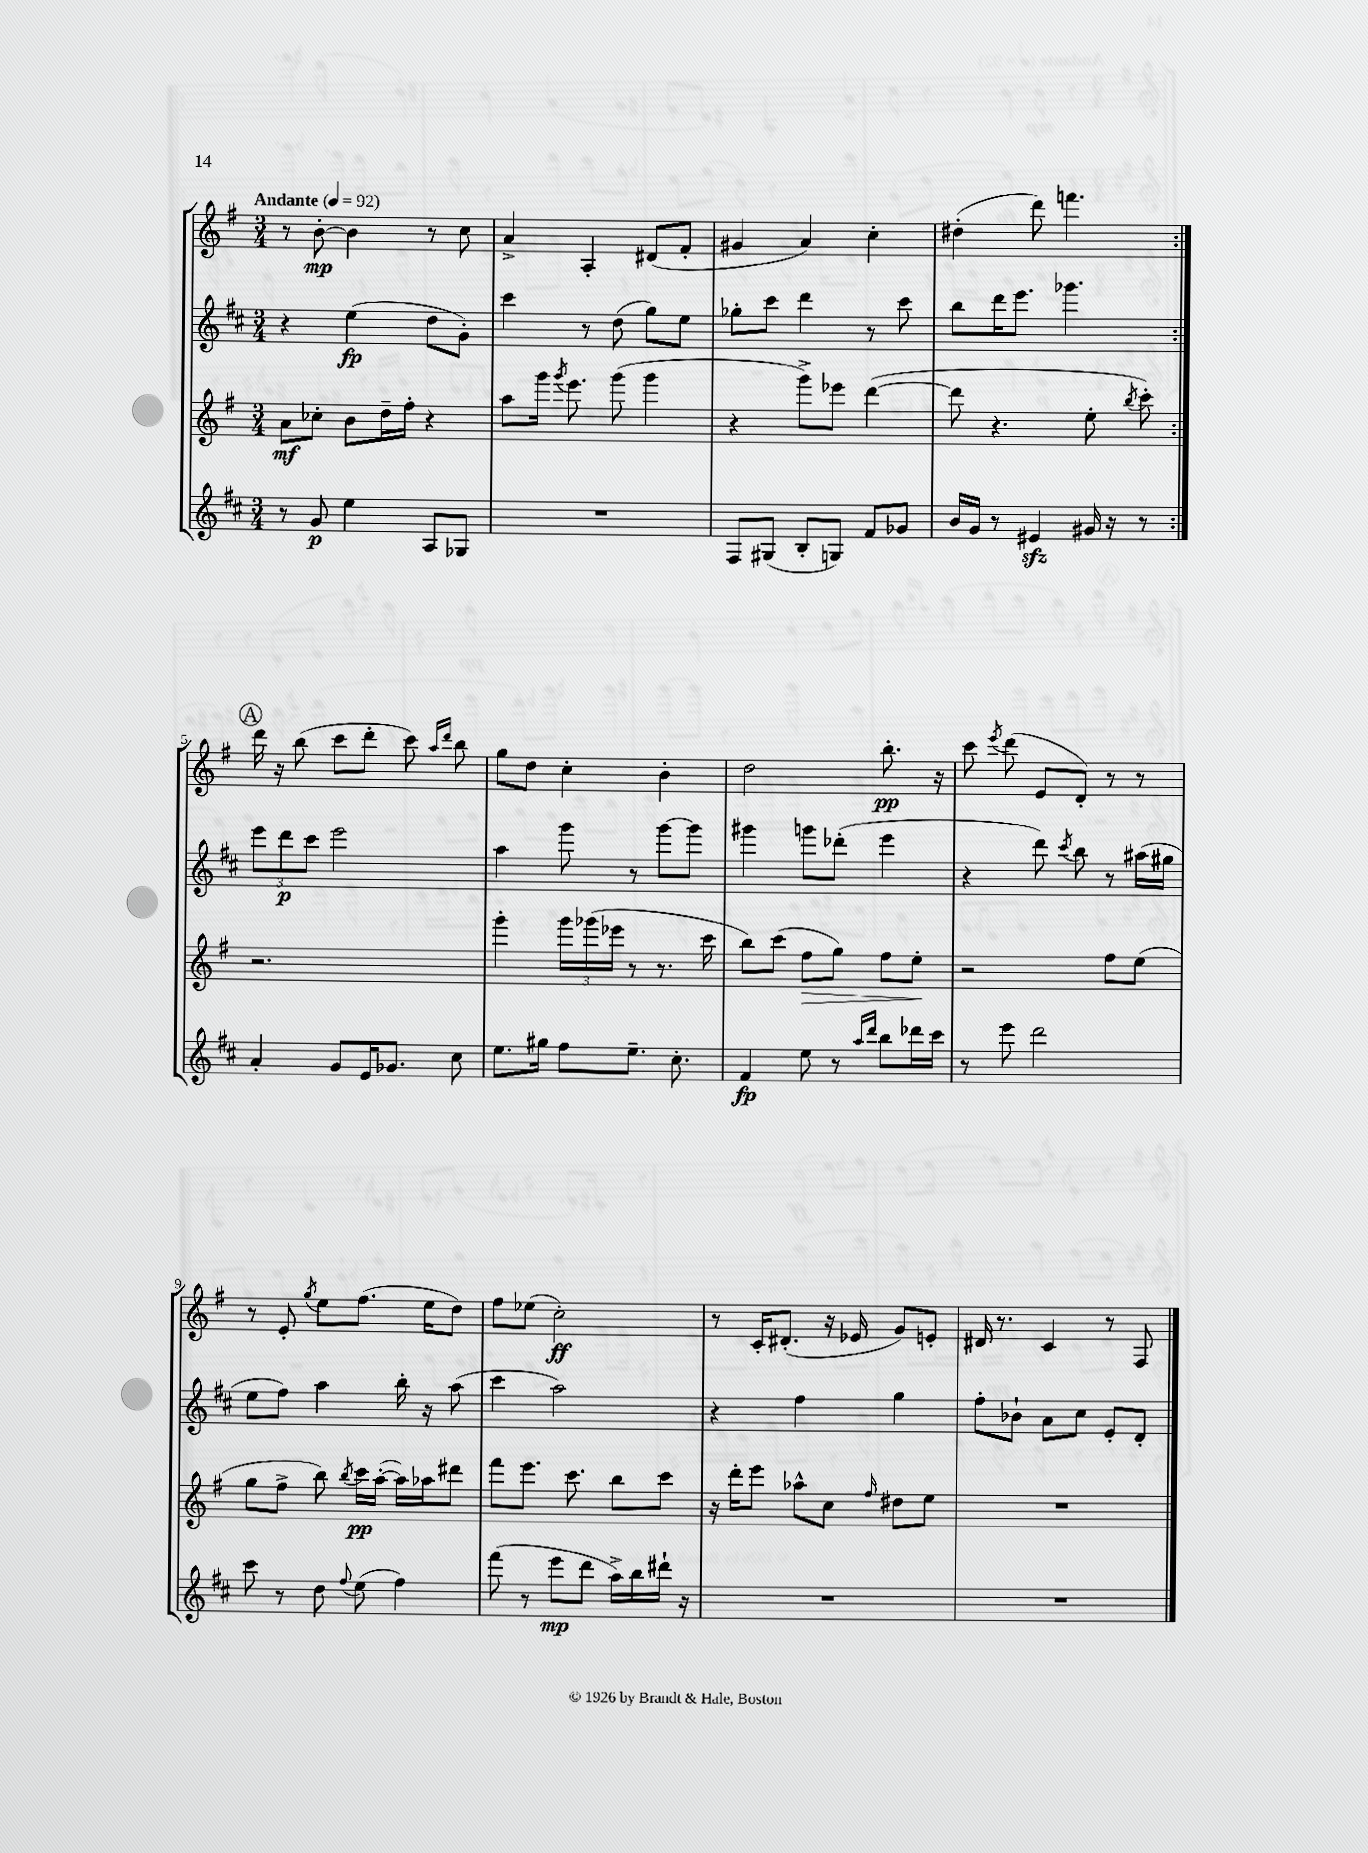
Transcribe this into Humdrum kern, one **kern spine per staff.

**kern	**kern	**kern	**kern
*staff4	*staff3	*staff2	*staff1
*clefG2	*clefG2	*clefG2	*clefG2
*k[f#c#]	*k[f#]	*k[f#c#]	*k[f#]
*M3/4	*M3/4	*M3/4	*M3/4
*MM92	*MM92	*MM92	*MM92
8r	8a	4r	8r
8g	8cc-'	.	[8b'
4ee	8b	(4ee	4b]
.	16dd~	.	.
.	16ff#'	.	.
8A	4r	8dd	8r
8G-	.	8g')	8cc
=	=	=	=
2.r	8aa	4ccc#	4a^
.	16ggg	.	.
.	8qggg	.	.
.	8.eee	.	.
.	.	8r	4A'
.	(8ggg	(8dd	.
.	4ggg	8gg)	(8d#
.	.	8ee	8f#'
=	=	=	=
8F#	4r	8gg-'	4g#
(8G#	.	8ccc#	.
8B'	8ggg^)	4ddd	4a)
8G)	8eee-	.	.
8f#	([4ddd	8r	4cc'
8g-	.	8ccc#	.
=	=	=	=
16b	8ddd]	8bb	(4dd#'
16g	.	.	.
8r	4.r	16ddd	.
.	.	8.eee	.
4e#	.	.	8ddd)
.	.	4.ggg-	4.fff
16g#	8ee'	.	.
16r	.	.	.
.	8qbb	.	.
8r	8ccc')	.	.
=:|!	=:|!	=:|!	=:|!
4a'	2.r	12eee	16ddd
.	.	.	16r
.	.	12ddd	.
.	.	.	(8bb
.	.	12ccc#	.
8g	.	2eee	8ccc
16e	.	.	8ddd'
8.g-	.	.	.
.	.	.	8ccc)
.	.	.	16qqaa
.	.	.	16qqddd
8cc#	.	.	8bb
=	=	=	=
8.ee	4ggg'	4aa	8gg
.	.	.	8dd
16gg#	.	.	.
8ff#	24ggg	8ggg	4cc'
.	(24ggg-	.	.
.	24eee-	.	.
8.ee~	8r	8r	.
.	8.r	[8ggg	4b'
8.cc#'	.	.	.
.	.	8ggg]	.
.	16ccc	.	.
=	=	=	=
4f#	8bb)	4ggg#	2dd
.	(8ccc	.	.
8ee	8ff#	8ggg	.
8r	8gg)	(8ddd-'	.
16qqaa	.	.	.
16qqddd	.	.	.
8bb	8ff#	4eee	8.bb'
16ddd-	8ee'	.	.
16ccc#	.	.	16r
=	=	=	=
8r	2r	4r	8ccc
.	.	.	8qeee
8eee	.	.	(8ddd
2ddd	.	8ddd)	8e
.	.	8qccc#	.
.	.	8bb	8d')
.	8ff#	8r	8r
.	(8ee	(16aa#	8r
.	.	16gg#	.
=	=	=	=
8ccc#	8gg	8ee	8r
8r	8ff#^	8ff#)	8e'
.	.	.	8qgg
8dd	8bb)	4aa	8ee
8qqff#	8qbb	.	.
(8ee	16ccc	.	(8.ff#
.	([16aa'	.	.
4ff#)	16aa])	16bb'	.
.	16aa-	16r	16ee
.	8ddd#	(8aa	8dd)
=	=	=	=
(8fff#	8fff#	4ccc#	8ff#
8r	8.eee	.	(8ee-
8eee	.	2aa)	2cc')
.	8.ccc	.	.
8ddd	.	.	.
16aa^)	8bb	.	.
16bb	.	.	.
16ddd#`	8ccc	.	.
16r	.	.	.
=	=	=	=
2.r	16r	4r	8r
.	16ddd'	.	.
.	8eee	.	16c'
.	.	.	(8.d#'
.	8aa-^^	4ff#	.
.	8cc	.	16r
.	.	.	16e-
.	16qqff#	.	.
.	8dd#	4gg	8g)
.	8ee	.	8e'
=	=	=	=
2.r	2.r	8ff#'	16d#
.	.	.	8.r
.	.	8b-`	.
.	.	8a	4c
.	.	8cc#	.
.	.	8e'	8r
.	.	8d'	8F#
==	==	==	==
*-	*-	*-	*-
